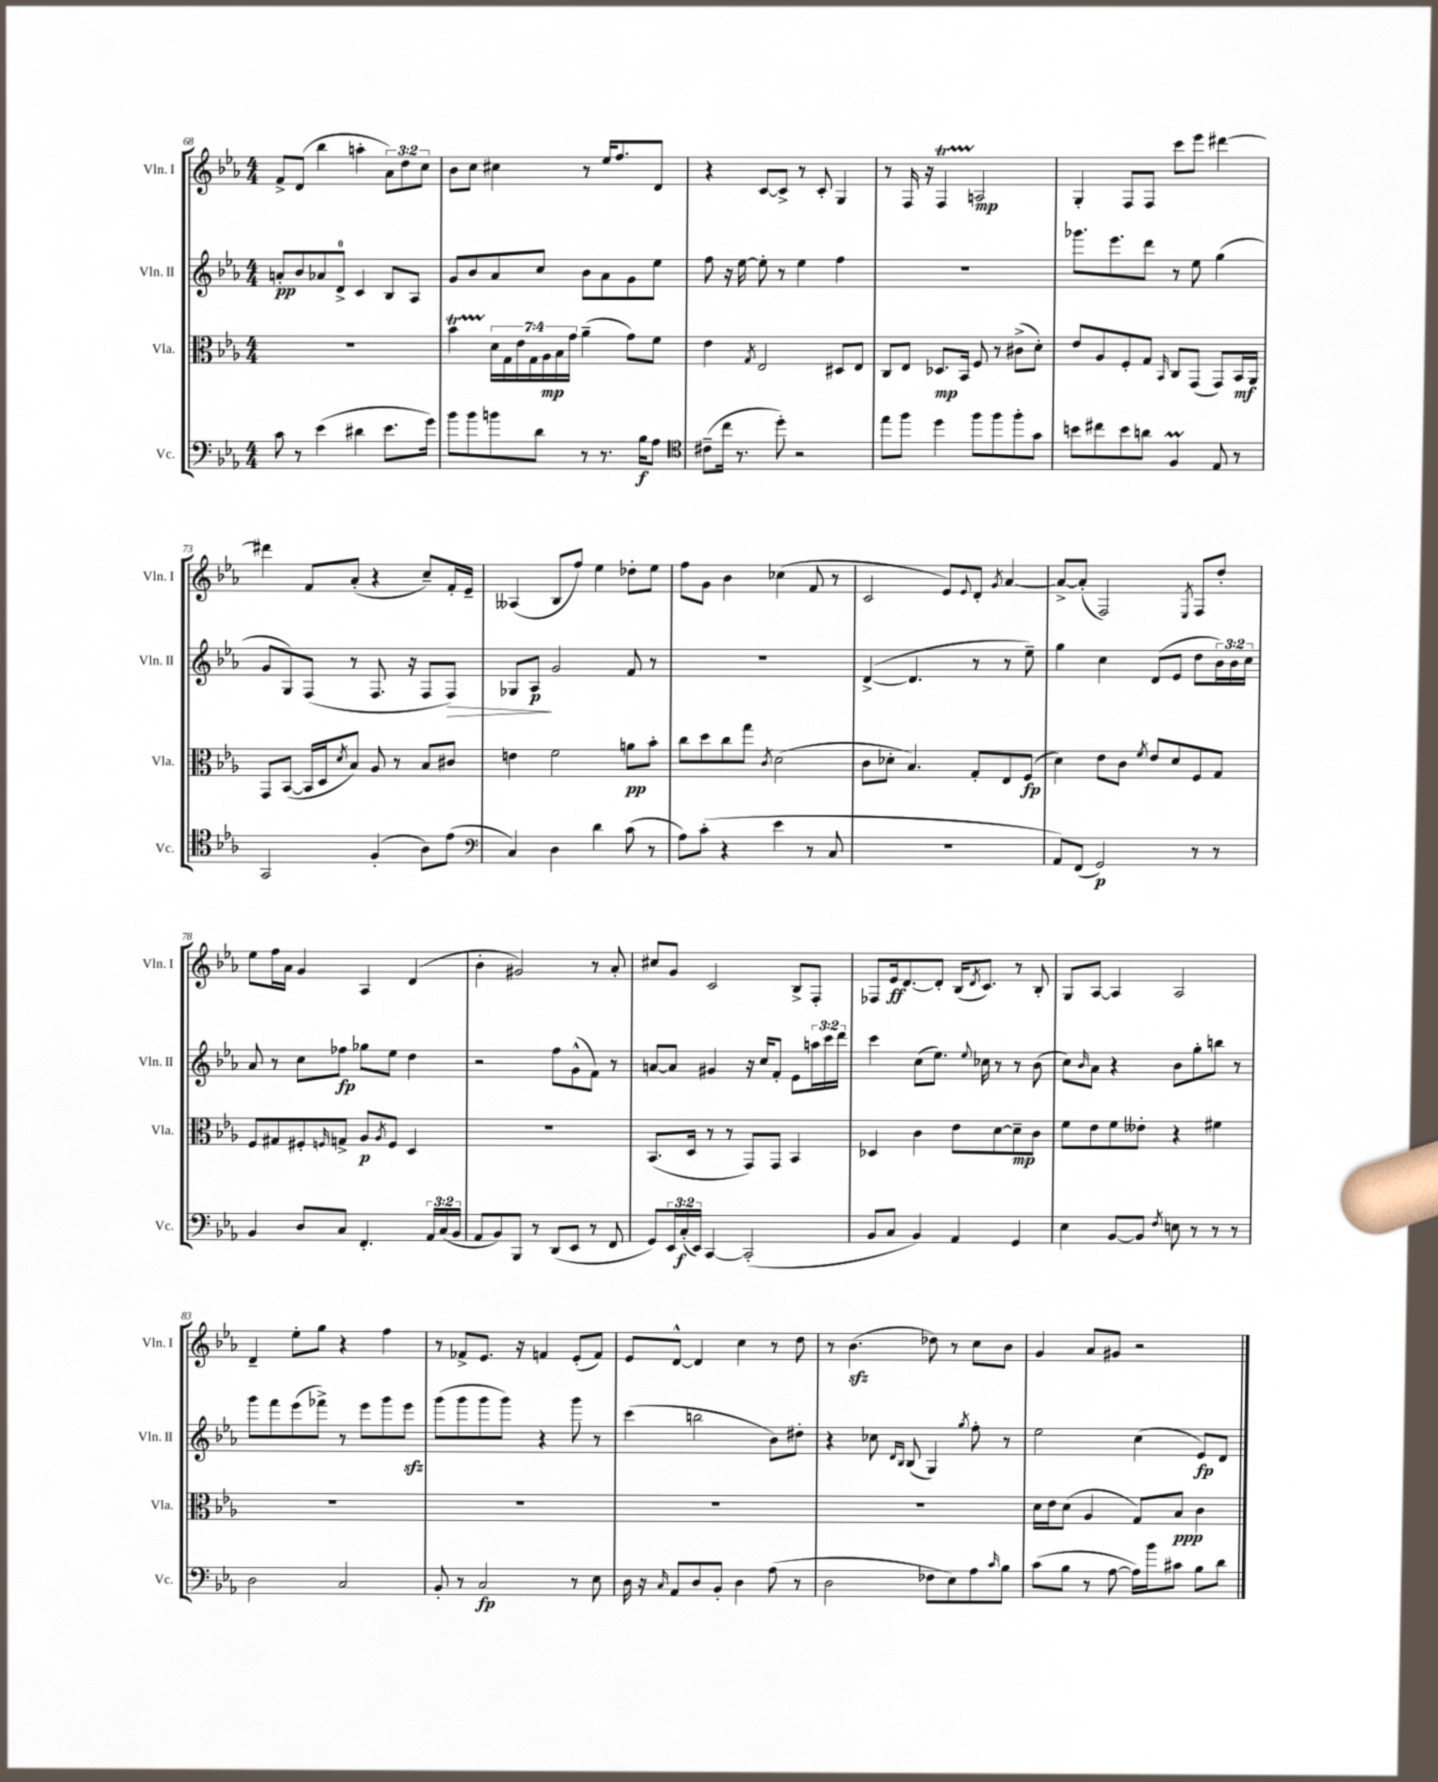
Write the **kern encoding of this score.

**kern	**dynam	**kern	**dynam	**kern	**dynam	**kern	**dynam
*part4	*part4	*part3	*part3	*part2	*part2	*part1	*part1
*staff4	*staff4	*staff3	*staff3	*staff2	*staff2	*staff1	*staff1
*I"Vc.	*	*I"Vla.	*	*I"Vln. II	*	*I"Vln. I	*
*I'Vc.	*	*I'Vla.	*	*I'Vln. II	*	*I'Vln. I	*
*clefF4	*	*clefC3	*	*clefG2	*	*clefG2	*
*k[b-e-a-]	*	*k[b-e-a-]	*	*k[b-e-a-]	*	*k[b-e-a-]	*
*M4/4	*	*M4/4	*	*M4/4	*	*M4/4	*
=68	=68	=68	=68	=68	=68	=68	=68
8c\	.	1r	.	8an'/L	pp	8f^/L	.
8r	.	.	.	8b-/	.	(8d/J	.
(4e-\	.	.	.	8a-X/	.	4bb-\	.
.	.	.	.	8d^/J	.	.	.
4d#X\	.	.	.	4c/	.	4aan'\	.
8.e-\L	.	.	.	8B-/L	.	12a-\L)	.
.	.	.	.	.	.	12dd\	.
.	.	.	.	8A-/J	.	.	.
.	.	.	.	.	.	12cc\J	.
16g\Jk)	.	.	.	.	.	.	.
=69	=69	=69	=69	=69	=69	=69	=69
8b-\L	.	4b-T\	.	8g/L	.	8b-\L	.
8b-\	.	.	.	8b-/	.	8cc\J	.
8bn\	.	28d\LL	.	8a-/	.	4cc#X\	.
.	.	28G\	.	.	.	.	.
.	.	28e-\	.	.	.	.	.
.	.	28G\	.	.	.	.	.
8d\J	.	.	.	8cc/J	.	.	.
.	.	28A-\	mp	.	.	.	.
.	.	28B-\	.	.	.	.	.
.	.	28g\JJ	.	.	.	.	.
8r	.	(4a-~\	.	8b-\L	.	8r	.
8.r	.	.	.	8a-\	.	16ee-/KL	.
.	.	.	.	.	.	8.ff/	.
.	.	8g\L)	.	8g\	.	.	.
16B-\KL	f	.	.	.	.	.	.
8A-\J	.	8f\J	.	8ee-\J	.	8d/J	.
=70	=70	=70	=70	=70	=70	=70	=70
*clefC4	*	*	*	*	*	*	*
(8c#X~\L	.	4e-\	.	8ff\	.	4r	.
16cc\Jk	.	.	.	16r	.	.	.
8.r	.	.	.	[16ee-\	.	.	.
.	.	8qG/	.	.	.	.	.
.	.	2E-/	.	8ee-'\]	.	[8c/L	.
8dd'\)	.	.	.	8r	.	8c^/J]	.
2r	.	.	.	4ee-\	.	8r	.
.	.	.	.	.	.	8c'/	.
.	.	8D#X/L	.	4ff\	.	4G/	.
.	.	8E-/J	.	.	.	.	.
=71	=71	=71	=71	=71	=71	=71	=71
8ee-\L	.	8C/L	.	1r	.	8r	.
8ff\J	.	8E-/J	.	.	.	16F/	.
.	.	.	.	.	.	16r	.
4dd\	.	8.D-X/L	mp	.	.	4FT/	.
.	.	16BB-/Jk	.	.	.	.	.
8ff\L	.	8F/	.	.	.	2An/	mp
8ff\	.	8r	.	.	.	.	.
8ff'\	.	(8c#X^\L	.	.	.	.	.
8g\J	.	8d'\J)	.	.	.	.	.
=72	=72	=72	=72	=72	=72	=72	=72
8bn\L	.	8e-/L	.	8.ggg-X\L	.	4G'/	.
8cc#X\	.	8A-/	.	.	.	.	.
.	.	.	.	8.eee-\	.	.	.
8b\	.	8F'/	.	.	.	8F/L	.
8an\J	.	8G/J	.	8ddd\J	.	8F/J	.
.	.	16qqBB-/	.	.	.	.	.
4FM/	.	8C/L	.	8r	.	8ccc\L	.
.	.	(8GG/J	.	8ee-\	.	8eee-\J	.
8E-/	.	8GG/L)	.	(4gg\	.	[4ddd#X\	.
8r	.	16BB-/L	mf	.	.	.	.
.	.	16AA-/JJ	.	.	.	.	.
!!LO:LB:g=z
=73	=73	=73	=73	=73	=73	=73	=73
2GG/	.	8GG/L	.	8g/L	.	4ddd#X\]	.
.	.	([8BB-/J	.	8G/)	.	.	.
.	.	16BB-/LL]	.	(8F/J	.	8f/L	.
.	.	16D/J	.	.	.	.	.
.	.	8qd/	.	.	.	.	.
.	.	8B-/J)	.	8r	.	(8a-'/J	.
(4F'/	.	8A-/	.	8.F/	.	4r	.
.	.	8r	.	.	.	.	.
.	.	.	.	16r	.	.	.
8A-\L)	.	8B-/L	.	8F/L	.	8cc~/L)	.
!	!	!	!	!	!LO:HP:b	!	!
(8e-\J	.	8c#X/J	.	8F/J)	>	16f'/L	.
.	.	.	.	.	.	16e-~/JJ	.
=74	=74	=74	=74	=74	=74	=74	=74
*clefF4	*	*	*	*	*	*	*
4C/)	.	4en\	.	8G-X/L	.	(4A--X/	.
.	.	.	.	8A-/J	p	.	.
4D\	.	2f\	.	2g/	]	8B-/L	.
.	.	.	.	.	.	8ff/J)	.
4d\	.	.	.	.	.	4ee-\	.
(8c\	.	8an\L	pp	8f/	.	8dd-X'\L	.
8r	.	8b-'\J	.	8r	.	8ee-\J	.
=75	=75	=75	=75	=75	=75	=75	=75
8A-\L)	.	8cc\L	.	1r	.	8ff\L	.
(8c'\J	.	8dd\	.	.	.	8g\J	.
4r	.	8cc\	.	.	.	4b-\	.
.	.	8gg\J	.	.	.	.	.
.	.	8qc/	.	.	.	.	.
4e-\	.	(2d\	.	.	.	(4cc-X\	.
8r	.	.	.	.	.	8f/	.
8C/	.	.	.	.	.	8r	.
=76	=76	=76	=76	=76	=76	=76	=76
1r	.	8c\L	.	([4d^/	.	2c/	.
.	.	8d-X'\J	.	.	.	.	.
.	.	4.B-/)	.	4.d/]	.	.	.
.	.	.	.	.	.	8e-/L)	.
.	.	.	.	.	.	8qqe-/	.
.	.	8G'/L	.	8r	.	8d'/J	.
.	.	.	.	.	.	8qg/	.
.	.	8E-/	.	8r	.	[4a-/	.
.	.	(8F/J	fp	8ee-~\)	.	.	.
=77	=77	=77	=77	=77	=77	=77	=77
8AA-/L)	.	4d\)	.	4gg\	.	8a-^/L_	.
(8FF/J	.	.	.	.	.	(8a-'/J]	.
2GG/)	p	8e-\L	.	4cc\	.	2F/)	.
.	.	8c\J	.	.	.	.	.
.	.	8qf/	.	.	.	.	.
.	.	8e-/L	.	(8d/L	.	.	.
.	.	8d/	.	8e-/J	.	.	.
.	.	.	.	.	.	8qE-/	.
8r	.	8F/	.	8dd\L	.	8F/L	.
8r	.	8G/J	.	24b-\L)	.	8dd'/J	.
.	.	.	.	24b-\	.	.	.
.	.	.	.	24cc\JJ	.	.	.
!!LO:LB:g=z
=78	=78	=78	=78	=78	=78	=78	=78
4BB-/	.	8F/L	.	8a-/	.	8ee-\L	.
.	.	8G#X/	.	8r	.	16ff\L	.
.	.	.	.	.	.	16a-\JJ	.
8D/L	.	8F#X'/	.	8cc\L	.	4g/	.
.	.	16qqFn/	.	.	.	.	.
8C/J	.	8Gn^/J	.	8ff-X\J	fp	.	.
4.FF'/	.	8A-/L	p	8gg-X\L	.	4A-/	.
.	.	8qA-/	.	.	.	.	.
.	.	8F/J	.	8ee-\J	.	.	.
.	.	4D/	.	4dd\	.	(4d/	.
24AA-/LL	.	.	.	.	.	.	.
(24C/	.	.	.	.	.	.	.
24BB-/JJ	.	.	.	.	.	.	.
=79	=79	=79	=79	=79	=79	=79	=79
8AA-/L	.	1r	.	2r	.	4b-'\	.
8BB-/)	.	.	.	.	.	.	.
8BBB-/J	.	.	.	.	.	2g#X/)	.
8r	.	.	.	.	.	.	.
(8DD/L	.	.	.	8ff\L	.	.	.
8EE-/J	.	.	.	(8g^^\	.	.	.
8r	.	.	.	8f\J)	.	8r	.
8FF/	.	.	.	8r	.	8a-'/	.
=80	=80	=80	=80	=80	=80	=80	=80
8GG/L)	.	(8.BB-/L	.	[8an/L	.	8cc#X/L	.
24EE-/L	.	.	.	8a/J]	.	8g/J	.
(24C'/	f	.	.	.	.	.	.
.	.	16D/Jk	.	.	.	.	.
24EE-/JJ)	.	.	.	.	.	.	.
[4CC/	.	8r	.	4g#X/	.	2c/	.
.	.	8r	.	.	.	.	.
(2CC'/]	.	8GG/L)	.	16r	.	.	.
.	.	.	.	16cc/KL	.	.	.
.	.	8GG/J	.	8f'/J	.	.	.
.	.	4BB-/	.	8e-\L	.	8B-^/L	.
.	.	.	.	24aan\L	.	8F'/J	.
.	.	.	.	24ccc\	.	.	.
.	.	.	.	24ddd\JJ	.	.	.
=81	=81	=81	=81	=81	=81	=81	=81
8BB-/L	.	4D-X/	.	4ccc\	.	8F-X/L	.
8C/J	.	.	.	.	.	16e-/k	ff
.	.	.	.	.	.	[8.d/	.
4BB-/)	.	4c\	.	(8cc\L	.	.	.
.	.	.	.	8.ee-\J)	.	8d'/J]	.
4AA-/	.	8e-\L	.	.	.	(16B-/KL	.
.	.	.	.	8qqee-/	.	8qd/	.
.	.	.	.	16cc-X\	.	8.c/J)	.
.	.	[8d\	.	8r	.	.	.
4GG/	.	8d~\]	mp	8r	.	8r	.
.	.	8c\J	.	(8b-\	.	8B-'/	.
=82	=82	=82	=82	=82	=82	=82	=82
4E-\	.	8f\L	.	8cc\L)	.	8G/L	.
.	.	.	.	16qqb-/	.	.	.
.	.	8e-\	.	8a-\J	.	[8A-/J	.
[8BB-/L	.	8f\	.	4r	.	4A-/]	.
8BB-/J]	.	8e--X'\J	.	.	.	.	.
8qF/	.	.	.	.	.	.	.
8En\	.	4r	.	8b-\L	.	2A-/	.
8r	.	.	.	8gg'\	.	.	.
8r	.	4f#X\	.	8bbn\J	.	.	.
8r	.	.	.	8r	.	.	.
!!LO:LB:g=z
=83	=83	=83	=83	=83	=83	=83	=83
2D\	.	1r	.	8ggg\L	.	4d~/	.
.	.	.	.	8fff\	.	.	.
.	.	.	.	(8eee-\	.	8ee-'\L	.
.	.	.	.	8fff-X^\J)	.	8gg\J	.
2C/	.	.	.	8r	.	4r	.
.	.	.	.	8eee-\L	.	.	.
.	.	.	.	8ggg\	.	4ff\	.
.	.	.	.	8eee-zz\J	.	.	.
=84	=84	=84	=84	=84	=84	=84	=84
8BB-'/	.	1r	.	(8ggg\L	.	8r	.
8r	.	.	.	8ggg\	.	8f-X^/L	.
2C/	fp	.	.	8ggg\	.	8.e-/J	.
.	.	.	.	8ggg\J)	.	.	.
.	.	.	.	.	.	16r	.
.	.	.	.	4r	.	4fn/	.
8r	.	.	.	8ggg\	.	(8e-'/L	.
8E-\	.	.	.	8r	.	8f/J)	.
=85	=85	=85	=85	=85	=85	=85	=85
16D\	.	1r	.	(4ccc\	.	8e-/L	.
16r	.	.	.	.	.	.	.
16qqC/	.	.	.	.	.	.	.
8AA-/L	.	.	.	.	.	[8d^^/J	.
8D/	.	.	.	2bbn\	.	4d/]	.
8BB-'/J	.	.	.	.	.	.	.
4D\	.	.	.	.	.	4cc\	.
(8A-\	.	.	.	8b-\L)	.	8r	.
8r	.	.	.	8dd#X'\J	.	8dd\	.
=86	=86	=86	=86	=86	=86	=86	=86
2D\	.	1r	.	4r	.	8r	.
.	.	.	.	.	.	(4.b-zz\	.
.	.	.	.	8cc-X\	.	.	.
.	.	.	.	16qqd/LL	.	.	.
.	.	.	.	16qqB-/JJ	.	.	.
.	.	.	.	(8B-/	.	.	.
8F-X\L	.	.	.	4G/)	.	8dd-X\)	.
8E-\)	.	.	.	.	.	8r	.
.	.	.	.	8qgg/	.	.	.
8A-\	.	.	.	8ff'\	.	8cc\L	.
16qqc/	.	.	.	.	.	.	.
8B-\J	.	.	.	8r	.	8b-\J	.
=87	=87	=87	=87	=87	=87	=87	=87
(8c\L	.	16d\LL	.	2ee-\	.	4g/	.
.	.	16e-\J	.	.	.	.	.
8B-\J	.	(8d\J	.	.	.	.	.
8r	.	4A-/	.	.	.	8a-/L	.
[8A-\	.	.	.	.	.	8g#X/J	.
16A-\LL])	.	8G/L)	.	(4cc\	.	2r	.
16b-\J	.	.	.	.	.	.	.
8c#X\J	.	8B-/J	ppp	.	.	.	.
8B-\L	.	4c\	.	8e-/L)	fp	.	.
8d\J	.	.	.	8d/J	.	.	.
==	==	==	==	==	==	==	==
*-	*-	*-	*-	*-	*-	*-	*-
